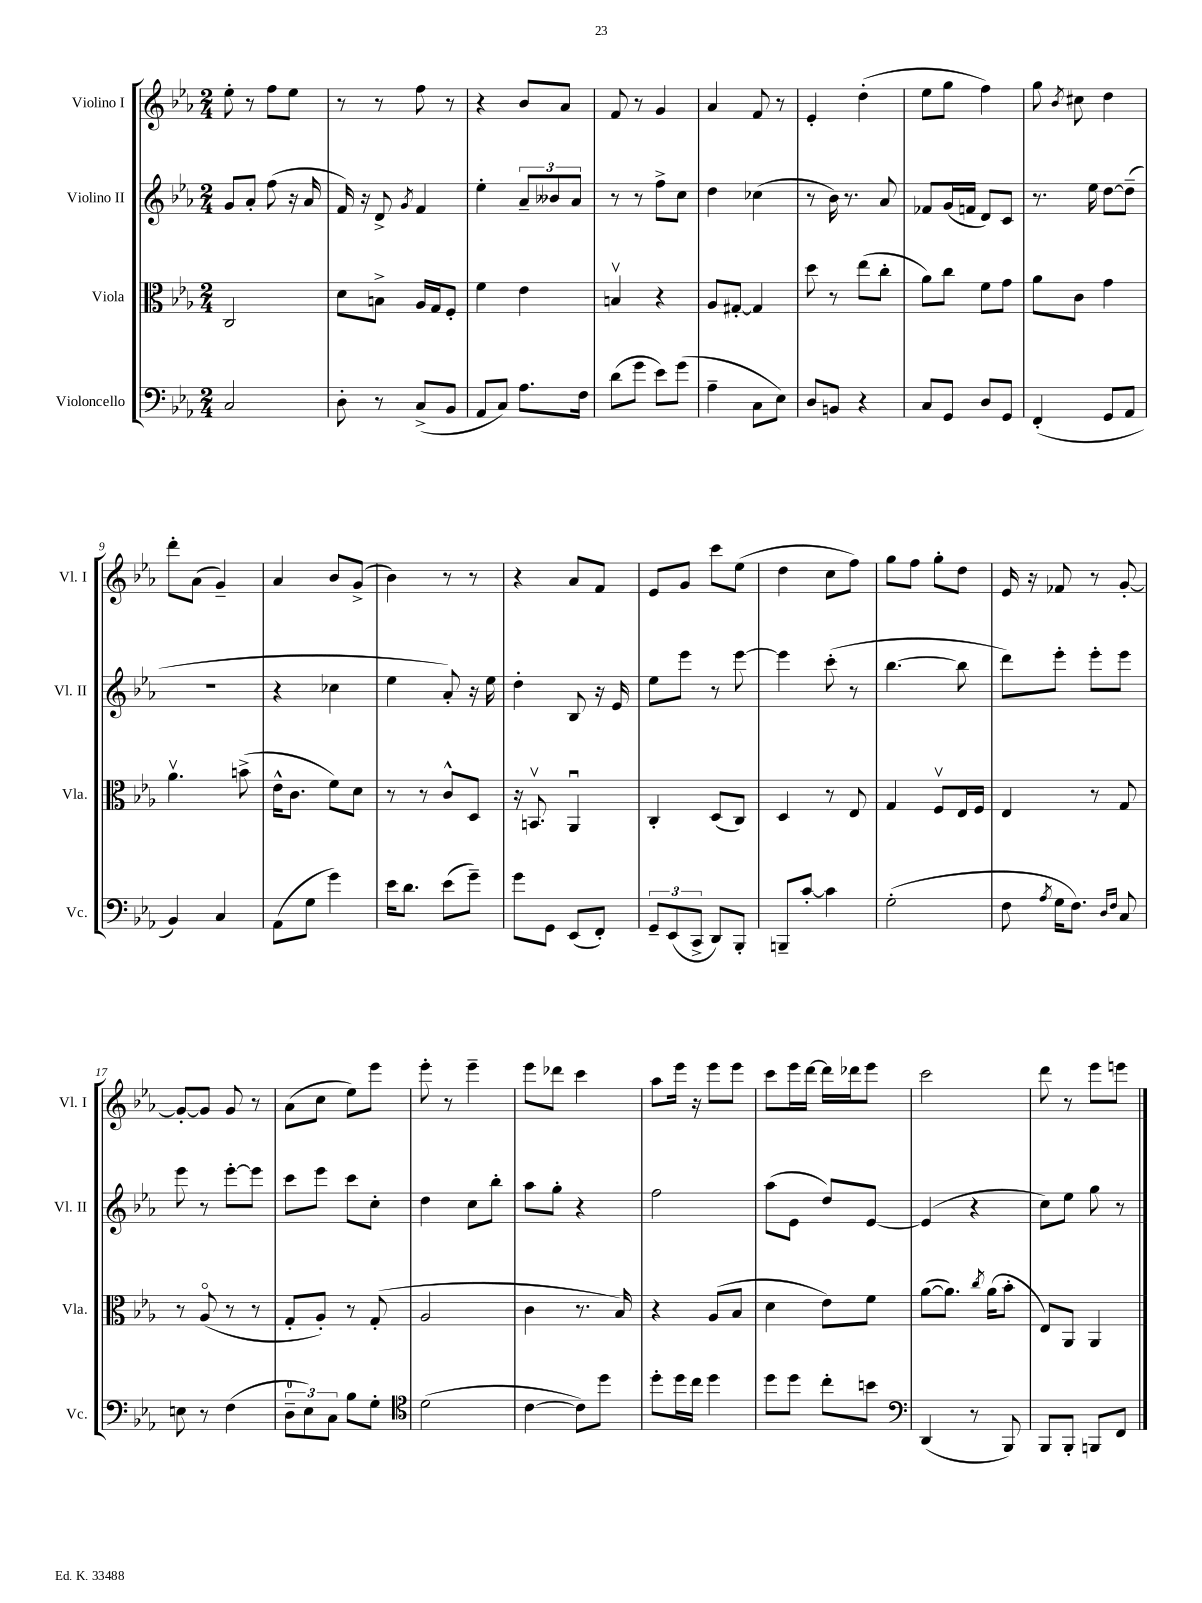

**kern	**kern	**kern	**kern
*part4	*part3	*part2	*part1
*staff4	*staff3	*staff2	*staff1
*I"Violoncello	*I"Viola	*I"Violino II	*I"Violino I
*I'Vc.	*I'Vla.	*I'Vl. II	*I'Vl. I
*clefF4	*clefC3	*clefG2	*clefG2
*k[b-e-a-]	*k[b-e-a-]	*k[b-e-a-]	*k[b-e-a-]
*M2/4	*M2/4	*M2/4	*M2/4
=1	=1	=1	=1
2C/	2C/	8g/L	8ee-'\
.	.	8a-'/J	8r
.	.	(8ff\	8ff\L
.	.	16r	8ee-\J
.	.	16a-/	.
=2	=2	=2	=2
8D'\	8d\L	16f/)	8r
.	.	16r	.
8r	8Bn^\J	8d^/	8r
.	.	8qg/	.
(8C^/L	16A-/LL	4f/	8ff\
.	16G/J	.	.
8BB-/J	8F'/J	.	8r
=3	=3	=3	=3
8AA-/L	4f\	4ee-'\	4r
8C/J)	.	.	.
8.A-\L	4e-\	12a-~/L	8b-/L
.	.	12b--X/	.
.	.	.	8a-/J
.	.	12a-/J	.
16F\Jk	.	.	.
=4	=4	=4	=4
(8d\L	4Bnv/	8r	8f/
8g\J	.	8r	8r
8e-\L)	4r	8ff^\L	4g/
(8g\J	.	8cc\J	.
=5	=5	=5	=5
4A-~\	8A-/L	4dd\	4a-/
.	[8G#X'/J	.	.
8C\L	4G#/]	(4cc-X\	8f/
8E-\J)	.	.	8r
=6	=6	=6	=6
8D/L	8dd\	8r	4e-'/
8BBn/J	8r	16b-\)	.
.	.	8.r	.
4r	(8ee-\L	.	(4dd'\
.	8cc'\J	8a-/	.
=7	=7	=7	=7
8C/L	8a-\L)	8f-X/L	8ee-\L
8GG/J	8cc\J	(16g/L	8gg\J
.	.	16fn/JJ	.
8D/L	8f\L	8d/L)	4ff\)
8GG/J	8g\J	8c/J	.
=8	=8	=8	=8
(4FF'/	8a-\L	8.r	8gg\
.	.	.	8qb-/
.	8c\J	.	8cc#X\
.	.	16ee-\	.
8GG/L	4g\	[8dd\L	4dd\
8AA-/J	.	(8dd~\J]	.
!!LO:LB:g=z
=9	=9	=9	=9
4BB-/)	4.a-v\	2r	8ddd'\L
.	.	.	(8a-\J
4C/	.	.	4g~/)
.	(8bn^\	.	.
=10	=10	=10	=10
(8AA-\L	16e-^^\KL	4r	4a-/
.	8.c\J	.	.
8G\J	.	.	.
4g\)	8f\L)	4cc-X\	8b-/L
.	8d\J	.	(8g^/J
=11	=11	=11	=11
16e-\KL	8r	4ee-\	4b-\)
8.d\J	.	.	.
.	8r	.	.
(8e-\L	8c^^/L	8a-'/)	8r
8g~\J)	8D/J	16r	8r
.	.	16ee-\	.
=12	=12	=12	=12
8g\L	16r	4dd'\	4r
.	8.BBnv/	.	.
8GG\J	.	.	.
(8EE-/L	4AA-u/	8B-/	8a-/L
8FF'/J)	.	16r	8f/J
.	.	16e-/	.
=13	=13	=13	=13
12GG~/L	4C'/	8ee-\L	8e-/L
(12EE-/	.	.	.
.	.	8eee-\J	8g/J
12CC^/J	.	.	.
8DD/L)	(8D/L	8r	8ccc\L
8BBB-'/J	8C/J)	[8eee-\	(8ee-\J
=14	=14	=14	=14
8BBBn~/L	4D/	4eee-\]	4dd\
[8c'/J	.	.	.
4c\]	8r	(8ccc'\	8cc\L
.	8E-/	8r	8ff\J)
=15	=15	=15	=15
(2G'\	4G/	[4.bb-\	8gg\L
.	.	.	8ff\J
.	8Fv/L	.	8gg'\L
.	16E-/L	8bb-\]	8dd\J
.	16F/JJ	.	.
=16	=16	=16	=16
8F\	4E-/	8ddd\L)	16e-/
.	.	.	16r
8qA-/	.	.	.
16G\KL	.	8eee-'\J	8f-X/
8.F\J)	.	.	.
.	8r	8eee-'\L	8r
16qqD/LL	.	.	.
16qqF/JJ	.	.	.
8C/	8G/	8eee-\J	[8g'/
!!LO:LB:g=z
=17	=17	=17	=17
8En\	8r	8eee-\	8g'/L_
8r	(8A-/	8r	8g/J]
(4F\	8r	[8eee-'\L	8g/
.	8r	8eee-\J]	8r
=18	=18	=18	=18
12D~\L	8G'/L	8ccc\L	(8a-\L
12E-\)	.	.	.
.	8A-'/J)	8eee-\J	8cc\J
12C\J	.	.	.
8B-\L	8r	8ccc\L	8ee-\L)
8G'\J	(8G'/	8cc'\J	8eee-\J
=19	=19	=19	=19
*clefC4	*	*	*
(2d\	2A-/	4dd\	8eee-'\
.	.	.	8r
.	.	8cc\L	4eee-~\
.	.	8bb-'\J	.
=20	=20	=20	=20
[4c\	4c\	8aa-\L	8eee-\L
.	.	8gg'\J	8ddd-X\J
8c\L])	8.r	4r	4ccc\
8dd\J	.	.	.
.	16B-/)	.	.
=21	=21	=21	=21
8dd'\L	4r	2ff\	8aa-\L
16dd\L	.	.	16eee-\Jk
16cc\JJ	.	.	16r
4dd\	(8A-/L	.	8eee-\L
.	8B-/J	.	8eee-\J
=22	=22	=22	=22
8dd\L	4d\	(8aa-\L	8ccc\L
8dd\J	.	8e-\J	16eee-\L
.	.	.	[16ddd\JJ
8cc'\L	8e-\L)	8dd/L)	16ddd\LL]
.	.	.	16ddd-X\J
8bn\J	8f\J	[8e-/J	8eee-\J
=23	=23	=23	=23
*clefF4	*	*	*
(4DD/	([8a-\L	(4e-/]	2ccc\
.	8.a-\J])	.	.
8r	.	4r	.
.	8qcc/	.	.
.	(16a-\KL	.	.
8BBB-/)	8b-'\J	.	.
=24	=24	=24	=24
8BBB-/L	8E-/L)	8cc\L)	8ddd\
8BBB-'/J	8AA-/J	8ee-\J	8r
8BBBn/L	4AA-/	8gg\	8eee-\L
8FF/J	.	8r	8eeen\J
==	==	==	==
*-	*-	*-	*-
